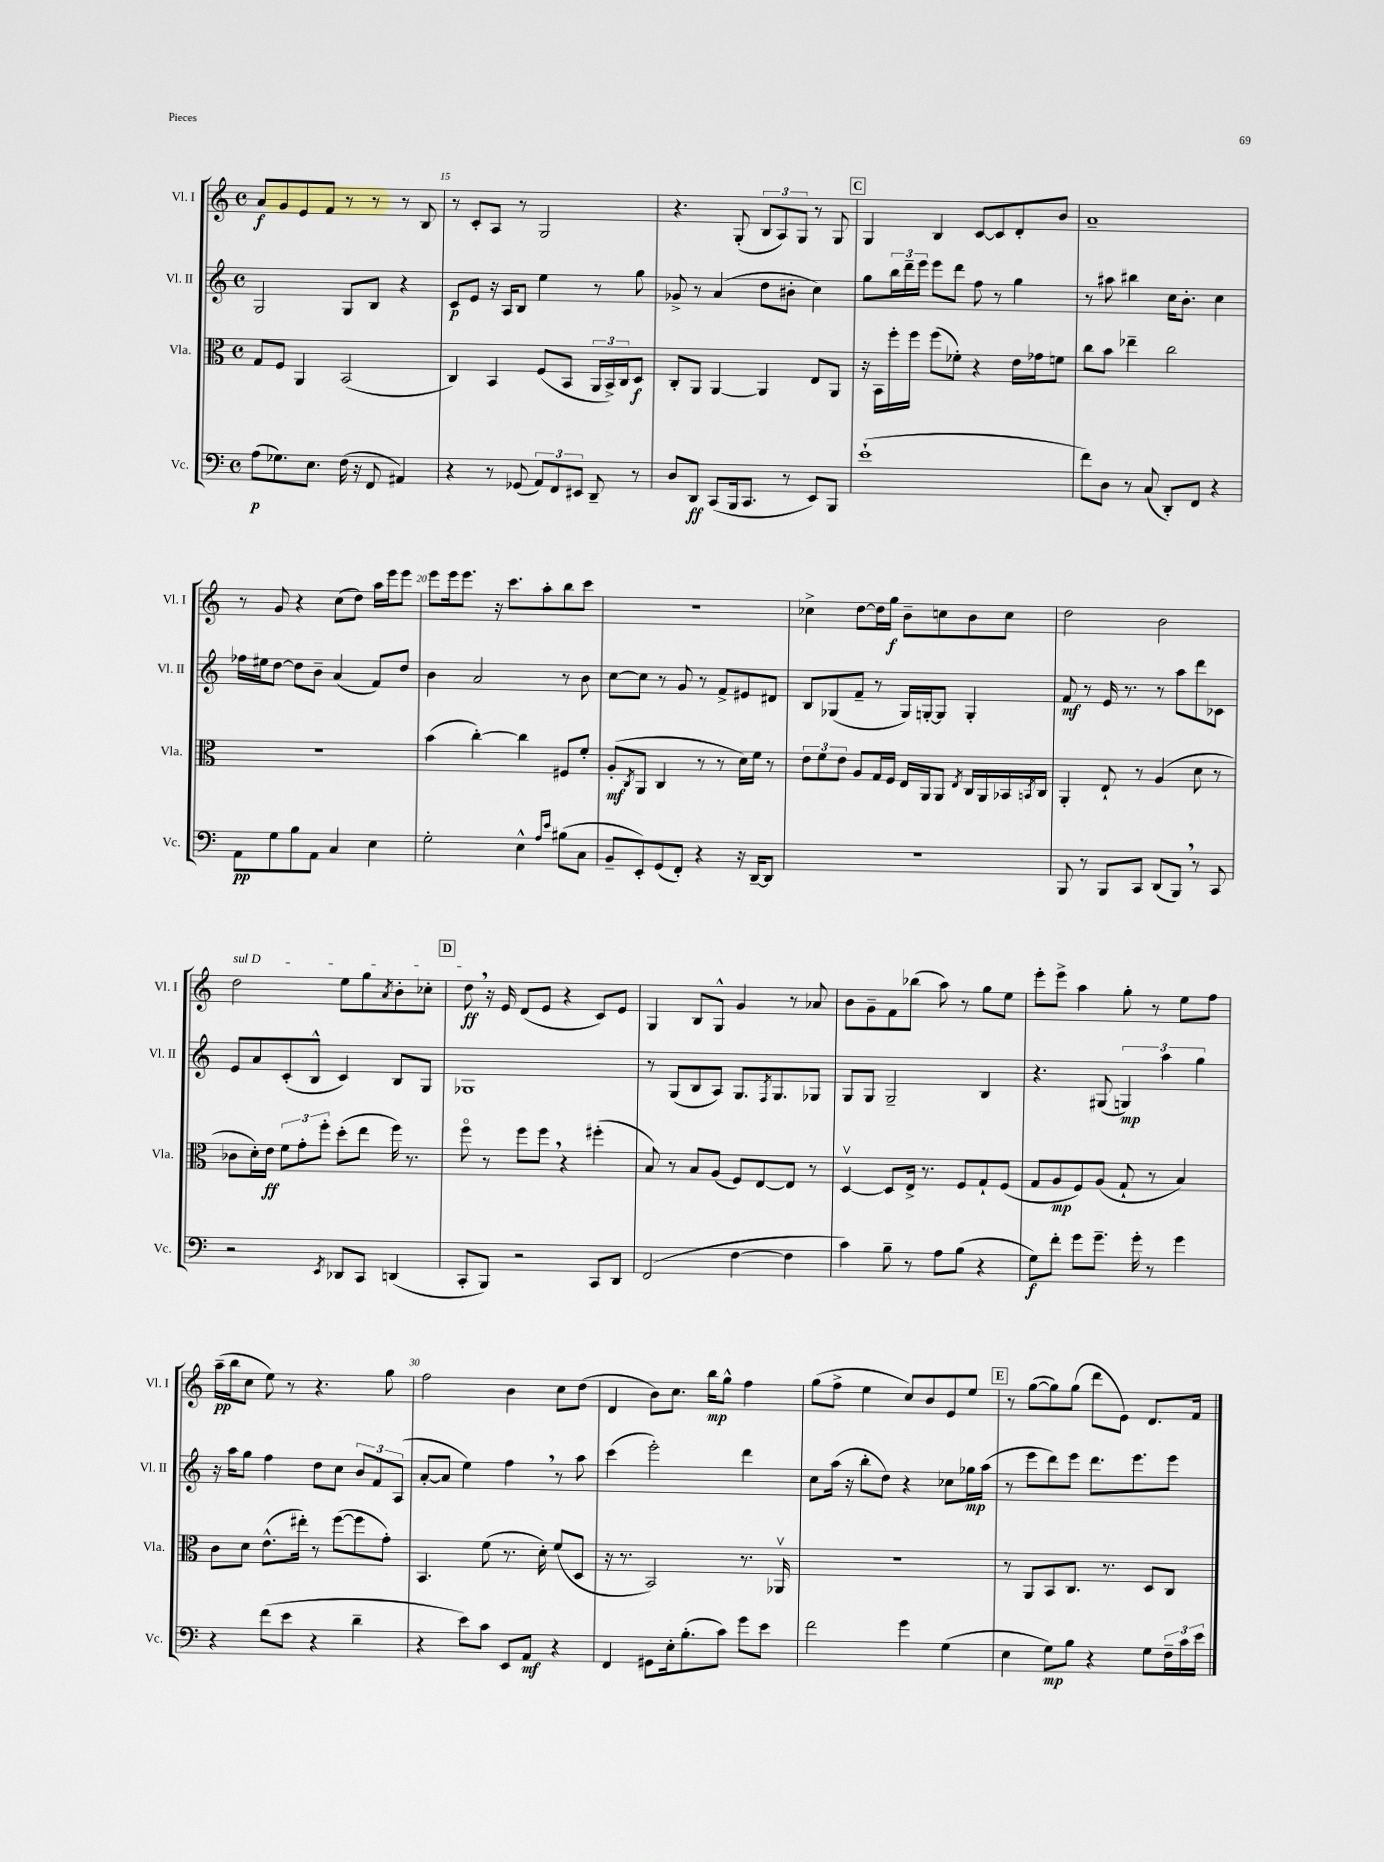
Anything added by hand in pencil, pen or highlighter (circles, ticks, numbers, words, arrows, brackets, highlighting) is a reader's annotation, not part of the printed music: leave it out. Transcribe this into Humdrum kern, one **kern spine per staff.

**kern	**dynam	**kern	**dynam	**kern	**dynam	**kern	**dynam
*part4	*part4	*part3	*part3	*part2	*part2	*part1	*part1
*staff4	*staff4	*staff3	*staff3	*staff2	*staff2	*staff1	*staff1
*I"Vc.	*	*I"Vla.	*	*I"Vl. II	*	*I"Vl. I	*
*I'Vc.	*	*I'Vla.	*	*I'Vl. II	*	*I'Vl. I	*
*clefF4	*	*clefC3	*	*clefG2	*	*clefG2	*
*k[]	*	*k[]	*	*k[]	*	*k[]	*
*M4/4	*	*M4/4	*	*M4/4	*	*M4/4	*
*met(c)	*	*met(c)	*	*met(c)	*	*met(c)	*
=14	=14	=14	=14	=14	=14	=14	=14
(8A\L	p	8G/L	.	2G/	.	8a/L	f
8.G-X\)	.	8F/J	.	.	.	8g/	.
.	.	4AA/	.	.	.	8e/	.
8.E\J	.	.	.	.	.	.	.
.	.	.	.	.	.	8f/J	.
(16F\	.	(2BB/	.	8G/L	.	8r	.
16r	.	.	.	.	.	.	.
8FF/	.	.	.	8B/J	.	8r	.
4AA#X/)	.	.	.	4r	.	8r	.
.	.	.	.	.	.	8B/	.
=15	=15	=15	=15	=15	=15	=15	=15
4r	.	4C/)	.	8c/L	p	8r	.
.	.	.	.	8e/J	.	8c'/L	.
8r	.	4BB/	.	16r	.	8A/J	.
.	.	.	.	16A/KL	.	.	.
(8GG-X/	.	.	.	8B/J	.	8r	.
12AA/L)	.	(8F/L	.	4ee\	.	2G/	.
12FF/	.	.	.	.	.	.	.
.	.	8BB/J	.	.	.	.	.
12EE#X/J	.	.	.	.	.	.	.
8DD~/	.	24AA/LL	.	8r	.	.	.
.	.	24BB^/)	.	.	.	.	.
.	.	24C/J	.	.	.	.	.
8r	.	8D/J	f	8gg\	.	.	.
=16	=16	=16	=16	=16	=16	=16	=16
8D/L	.	8C'/L	.	8g-X^/	.	4.r	.
8DD/J	ff	8AA/J	.	8r	.	.	.
(8CC/L	.	[4AA/	.	(4a/	.	.	.
16BBB/k	.	.	.	.	.	(8G'/	.
8.CC/J	.	.	.	.	.	.	.
.	.	4AA/]	.	8dd\L	.	12B/L	.
.	.	.	.	.	.	12A/)	.
8r	.	.	.	8b#X'\J	.	.	.
.	.	.	.	.	.	12G/J	.
8EE/L)	.	8E/L	.	4cc\)	.	8r	.
8BBB/J	.	8AA/J	.	.	.	8G/	.
!!LO:REH:place=s1:t=C
=17	=17	=17	=17	=17	=17	=17	=17
(1e`	.	16r	.	8gg\L	.	4G/	.
.	.	16BB\LL	.	.	.	.	.
.	.	16ff'\	.	24bb\L	.	.	.
.	.	.	.	24ddd~\	.	.	.
.	.	16ff\JJ	.	.	.	.	.
.	.	.	.	24eee\JJ	.	.	.
.	.	(8ff\L	.	8eee\L	.	4B/	.
.	.	8f-X'\J)	.	8ddd\J	.	.	.
.	.	4r	.	8ff\	.	[8c/L	.
.	.	.	.	8r	.	8c/]	.
.	.	16e\LL	.	4gg\	.	8d'/	.
.	.	16g-X\J	.	.	.	.	.
.	.	8fn\J	.	.	.	8b/J	.
=18	=18	=18	=18	=18	=18	=18	=18
8f\L)	.	8cc\L	.	8r	.	1a~	.
8D\J	.	8b\J	.	8aa#X\	.	.	.
8r	.	4ee-X~\	.	4bb#X\	.	.	.
(8C/	.	.	.	.	.	.	.
8DD'/L)	.	2cc\	.	16cc\KL	.	.	.
.	.	.	.	8.b'\J	.	.	.
8FF/J	.	.	.	.	.	.	.
4r	.	.	.	4cc\	.	.	.
!!LO:LB:g=z
=19	=19	=19	=19	=19	=19	=19	=19
8AA\L	pp	1r	.	16ff-X\LL	.	8r	.
.	.	.	.	16ee#X\J	.	.	.
8G\	.	.	.	[8dd\J	.	8g/	.
8B\	.	.	.	8dd\L]	.	4r	.
8AA\J	.	.	.	8b~\J	.	.	.
4C/	.	.	.	(4a/	.	(8cc\L	.
.	.	.	.	.	.	8dd\J)	.
4E\	.	.	.	8f/L)	.	16aa\LL	.
.	.	.	.	.	.	16eee\J	.
.	.	.	.	8dd/J	.	8eee\J	.
=20	=20	=20	=20	=20	=20	=20	=20
2G'\	.	(4b\	.	4b\	.	8eee\L	.
.	.	.	.	.	.	16eee\k	.
.	.	.	.	.	.	8.eee\J	.
.	.	[4cc'\)	.	2a/	.	.	.
.	.	.	.	.	.	16r	.
.	.	.	.	.	.	8.ccc\L	.
4E^^\	.	4cc\]	.	.	.	.	.
.	.	.	.	.	.	8aa'\	.
16qqA/LL	.	.	.	.	.	.	.
16qqe/JJ	.	.	.	.	.	.	.
(8B#X\L	.	8F#X/L	.	8r	.	8bb\	.
8C\J	.	8f'/J	.	8b\	.	8ccc\J	.
=21	=21	=21	=21	=21	=21	=21	=21
8BB~/L	.	(8A'/L	mf	[8cc\L	.	1r	.
.	.	8qC/	.	.	.	.	.
8EE'/)	.	8AA/J	.	8cc\J]	.	.	.
(8GG/	.	4C/	.	8r	.	.	.
8FF'/J)	.	.	.	8g/	.	.	.
4r	.	8r	.	8r	.	.	.
.	.	8r	.	8f^/L	.	.	.
16r	.	16d\LL)	.	8e#X/	.	.	.
[16DD~/KL	.	16f\JJ	.	.	.	.	.
8DD/J]	.	8r	.	8d#X/J	.	.	.
=22	=22	=22	=22	=22	=22	=22	=22
1r	.	12e\L	.	8B/L	.	4cc-X^\	.
.	.	12f\	.	.	.	.	.
.	.	.	.	(8G-X/	.	.	.
.	.	12e\J	.	.	.	.	.
.	.	8A/L	.	8f~/J	.	[8dd\L	.
.	.	16G/L	.	8r	.	16dd\L]	.
.	.	16F/JJ	.	.	.	16gg\JJ	f
.	.	16E/LL	.	16G-/LL)	.	8b~\L	.
.	.	16AA/J	.	[16Gn'/J	.	.	.
.	.	8AA/J	.	8G/J]	.	8ccn\	.
.	.	8qE/	.	.	.	.	.
.	.	16C/LL	.	4G'/	.	8b\	.
.	.	16AA/	.	.	.	.	.
.	.	16BB-X/	.	.	.	8cc\J	.
.	.	8qBBn/	.	.	.	.	.
.	.	16C/JJ	.	.	.	.	.
=23	=23	=23	=23	=23	=23	=23	=23
8BBB/	.	4AA'/	.	8f/	mf	2dd\	.
8r	.	.	.	8r	.	.	.
8BBB/L	.	8E`/	.	16e/	.	.	.
.	.	.	.	8.r	.	.	.
8CC/J	.	8r	.	.	.	.	.
(8DD/L	.	(4A/	.	8r	.	2b\	.
8BBB,/J)	.	.	.	8aa\L	.	.	.
8r	.	8d\	.	8ddd\	.	.	.
8CC/	.	8r	.	8c-X\J	.	.	.
!!LO:LB:g=z
=24	=24	=24	=24	=24	=24	=24	=24
!	!	!	!	!	!	!LO:TX:a:i:t=sul D	!
2r	.	8c-X\L	.	8e/L	.	2dd\	.
.	.	16d'\L)	.	8a/	.	.	.
.	.	16e\JJ	ff	.	.	.	.
.	.	12f\L	.	(8c'/	.	.	.
.	.	12g'\	.	.	.	.	.
.	.	.	.	8B^^/J	.	.	.
.	.	12ff'\J	.	.	.	.	.
8qEE/	.	.	.	.	.	.	.
8DD-X/L	.	(8dd'\L	.	4c/)	.	8ee\L	.
8CC/J	.	8ee\J	.	.	.	8gg\	.
.	.	.	.	.	.	8qa/	.
(4DDn/	.	16ff\)	.	8B/L	.	8b'\	.
.	.	8.r	.	.	.	.	.
.	.	.	.	8G/J	.	8cc-X'\J	.
!!LO:REH:place=s1:t=D
=25	=25	=25	=25	=25	=25	=25	=25
8CC'/L	.	8ff\	.	1G-X	.	8dd,\	ff
8BBB/J)	.	8r	.	.	.	16r	.
.	.	.	.	.	.	16e/	.
2r	.	8ff\L	.	.	.	(8d/L	.
.	.	8ff,\J	.	.	.	8e/J	.
.	.	4r	.	.	.	4r	.
8CC/L	.	(4ff#X'\	.	.	.	8c/L)	.
8DD/J	.	.	.	.	.	8e/J	.
=26	=26	=26	=26	=26	=26	=26	=26
(2FF/	.	8B/)	.	8r	.	4G/	.
.	.	8r	.	(8G/L	.	.	.
.	.	8B/L	.	8B/	.	8B/L	.
.	.	(8A/J	.	8A/J)	.	8G^^/J	.
[4F\	.	8F/L)	.	8.G/L	.	4g/	.
.	.	[8E/	.	.	.	.	.
.	.	.	.	8qF/	.	.	.
.	.	.	.	8.G/	.	.	.
4F\]	.	8E/J]	.	.	.	8r	.
.	.	8r	.	8G-X/J	.	8a-X/	.
=27	=27	=27	=27	=27	=27	=27	=27
4c\)	.	[4Dv/	.	8G/L	.	8b\L	.
.	.	.	.	8G/J	.	8g~\	.
8B~\	.	8D/L]	.	2G~/	.	8f\	.
8r	.	16E^/Jk	.	.	.	(8bb-X\J	.
.	.	8.r	.	.	.	.	.
8A\L	.	.	.	.	.	8aa\)	.
(8B\J	.	8F/L	.	.	.	8r	.
4r	.	8G`/	.	4B/	.	8gg\L	.
.	.	(8F/J	.	.	.	8ee\J	.
=28	=28	=28	=28	=28	=28	=28	=28
8G\L)	f	8G/L	.	4.r	.	8eee'\L	.
8f'\J	.	8A/	mp	.	.	8eee^\J	.
8g\L	.	8F/)	.	.	.	4aa\	.
8.g~\J	.	(8A/J	.	(8G#X/	.	.	.
.	.	8G`/	.	6Gn/)	mp	8gg'\	.
16g'\	.	.	.	.	.	.	.
8r	.	8r	.	.	.	8r	.
.	.	.	.	6aa\	.	.	.
4g\	.	4B/)	.	.	.	8ee\L	.
.	.	.	.	6gg\	.	.	.
.	.	.	.	.	.	8ff\J	.
!!LO:LB:g=z
=29	=29	=29	=29	=29	=29	=29	=29
4r	.	8c\L	.	16r	.	(16aa~\LL	pp
.	.	.	.	16aa\KL	.	16bb\J	.
.	.	8d\J	.	8gg\J	.	8cc\J	.
(8f\L	.	(8.e^^\L	.	4ff\	.	8ee\)	.
8e\J	.	.	.	.	.	8r	.
.	.	16ee#X'\Jk)	.	.	.	.	.
4r	.	8r	.	8dd\L	.	4.r	.
.	.	([8ff\L	.	8cc\J	.	.	.
4d~\	.	8ff\]	.	12b/L	.	.	.
.	.	.	.	12f/	.	.	.
.	.	8g'\J)	.	.	.	8gg\	.
.	.	.	.	(12A/J	.	.	.
=30	=30	=30	=30	=30	=30	=30	=30
4r	.	4.BB/	.	[8a'/L	.	2ff\	.
.	.	.	.	8a/J]	.	.	.
8e\L)	.	.	.	4ee\)	.	.	.
8c\J	.	(8f\	.	.	.	.	.
8EE/L	.	8.r	.	4ff,\	.	4b\	.
8AA/J	mf	.	.	.	.	.	.
.	.	16d'\)	.	.	.	.	.
4r	.	(8f/L	.	8r	.	8cc\L	.
.	.	8D/J	.	8aa\	.	(8dd\J	.
=31	=31	=31	=31	=31	=31	=31	=31
4FF/	.	16r	.	(4ccc\	.	4d/	.
.	.	8.r	.	.	.	.	.
8GG#X\L	.	2BB/)	.	2eee'\)	.	8b\L)	.
16E'\k	.	.	.	.	.	8.cc\J	.
(8.B'\	.	.	.	.	.	.	.
.	.	.	.	.	.	16bb\KL	mp
8c\J)	.	.	.	.	.	8gg^^\J	.
8g\L	.	8.r	.	4ddd\	.	4ff\	.
8e\J	.	.	.	.	.	.	.
.	.	16AA-Xv/	.	.	.	.	.
=32	=32	=32	=32	=32	=32	=32	=32
2f\	.	1r	.	8cc\L	.	(8gg\L	.
.	.	.	.	(16aa\Jk	.	8ff^\J	.
.	.	.	.	16r	.	.	.
.	.	.	.	8bb'\L	.	4ee\	.
.	.	.	.	8dd\J)	.	.	.
4g\	.	.	.	4r	.	8cc/L)	.
.	.	.	.	.	.	8b/	.
(4G\	.	.	.	8cc-X\L	.	8e/	.
.	.	.	.	16gg-X\L	mp	8ee/J	.
.	.	.	.	(16aa\JJ	.	.	.
!!LO:REH:place=s1:t=E
=33	=33	=33	=33	=33	=33	=33	=33
4E\	.	8r	.	8r	.	8r	.
.	.	8AA/L	.	8eee\L	.	([8gg\L	.
8G\L)	mp	8BB/	.	8ddd\)	.	8gg\])	.
8B\J	.	8.C/J	.	8eee\J	.	(8gg\J	.
4r	.	.	.	8.ddd\L	.	8ddd\L	.
.	.	8.r	.	.	.	.	.
.	.	.	.	.	.	8e\J)	.
.	.	.	.	8.eee\	.	.	.
8G\L	.	8D/L	.	.	.	8.d/L	.
24F~\L	.	8C/J	.	8eee\J	.	.	.
24c\	.	.	.	.	.	.	.
.	.	.	.	.	.	16f/Jk	.
24e\JJ	.	.	.	.	.	.	.
==	==	==	==	==	==	==	==
*-	*-	*-	*-	*-	*-	*-	*-
